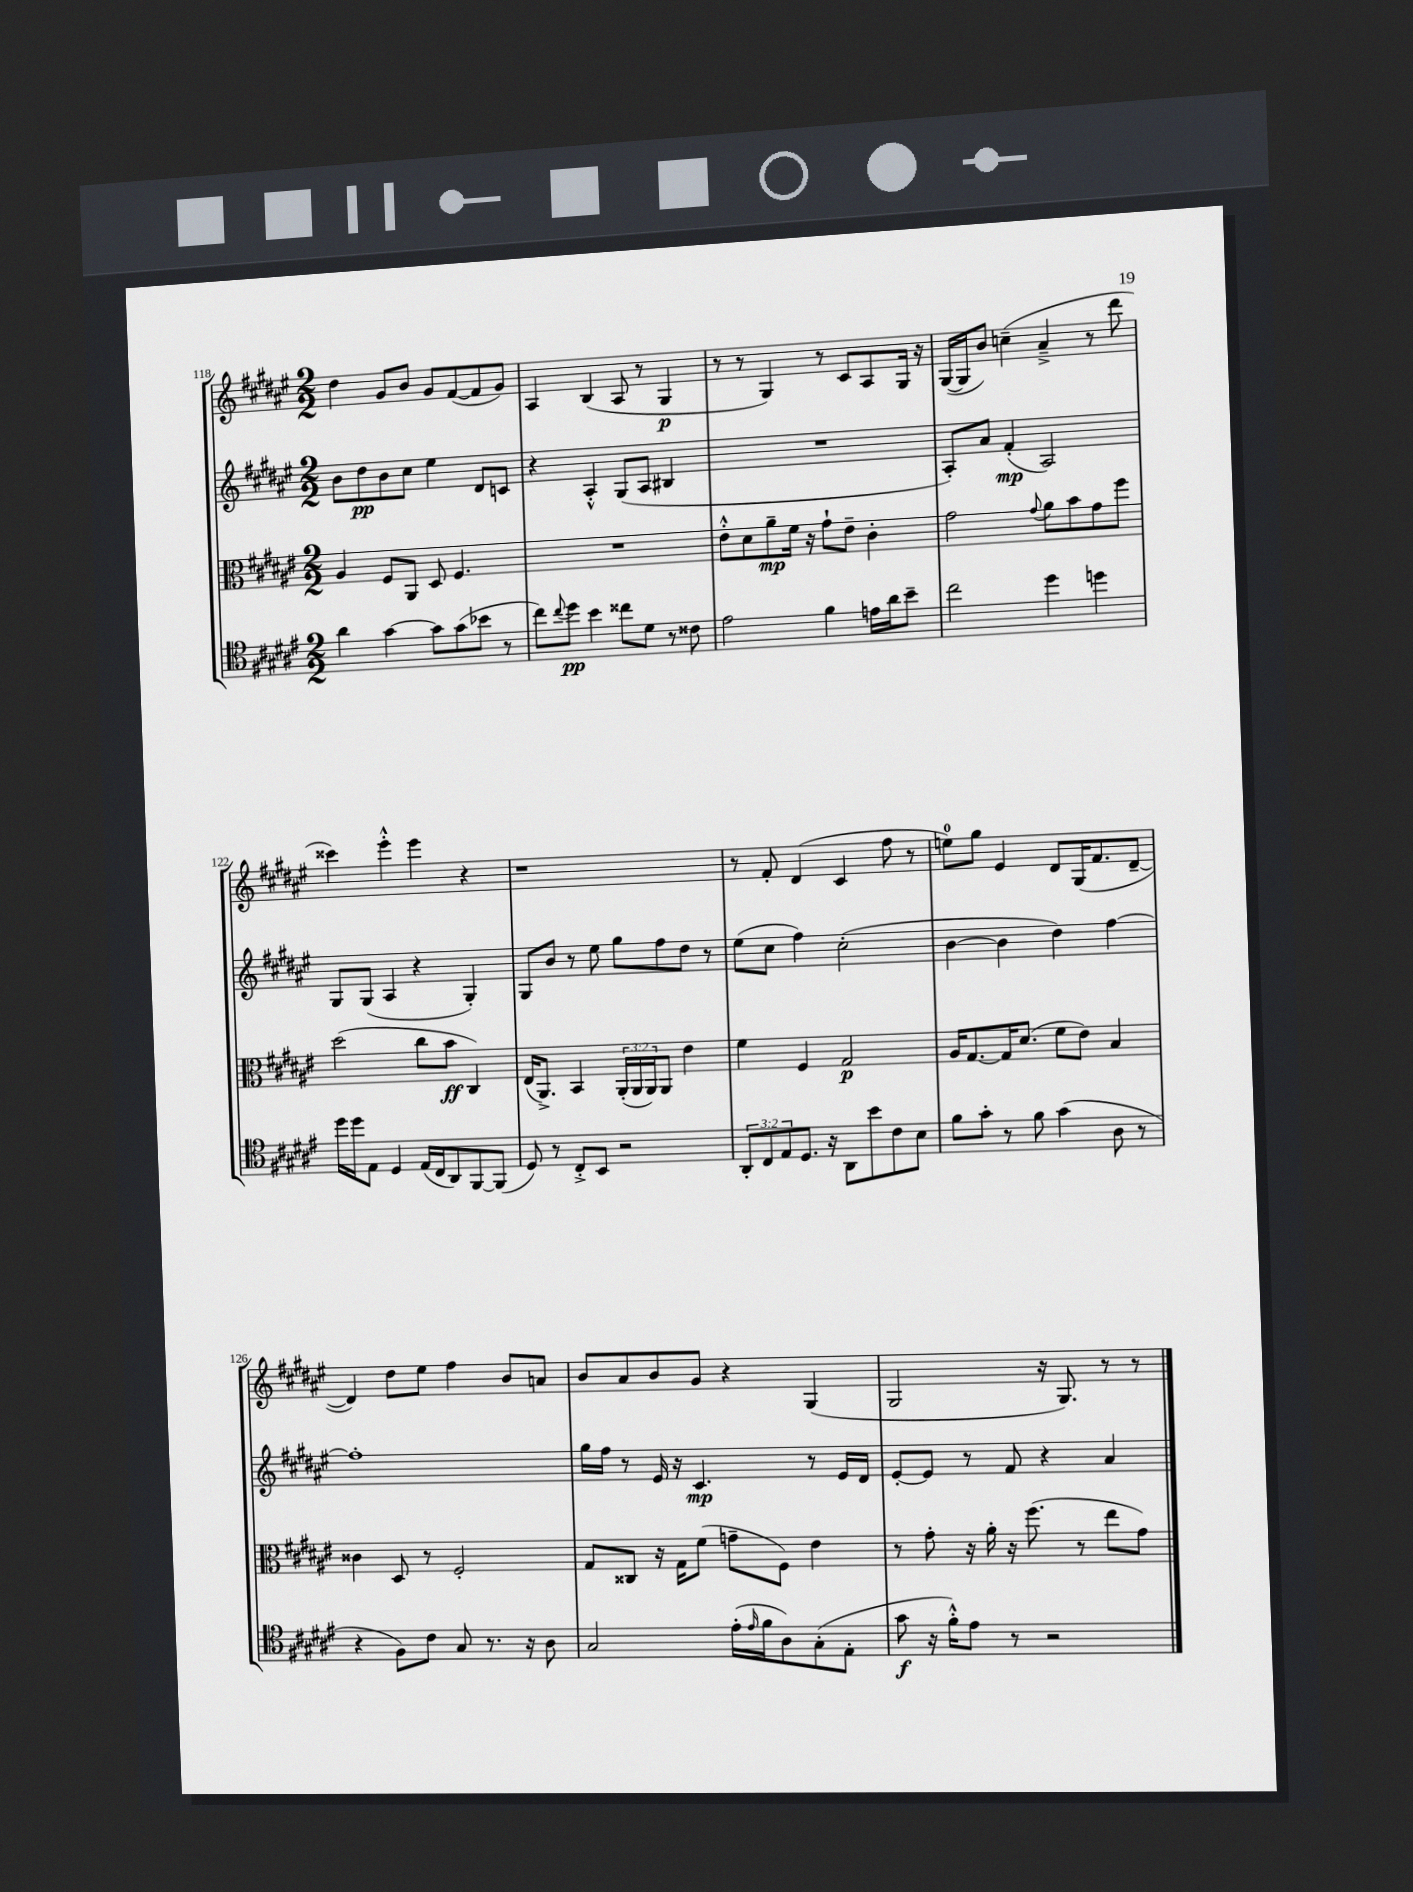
<<
\new StaffGroup <<
\new Staff = "s0" {
    \clef treble \key fis \major \numericTimeSignature \time 2/2
    dis''4 gis'8 b'8 gis'8 fis'8~( fis'8 gis'8) |
    ais4 b4( ais8 r8 gis4\p |
    r8 r8 gis4) r8 cis'8 ais8 gis16 r16 |
    gis16~( gis16 b'8) c''4--( ais'4---> r8 dis'''8 |
    cisis'''4) eis'''4-.-^ eis'''4 r4 |
    r1 |
    r8 fis'8-. dis'4( cis'4 fis''8 r8 |
    e''8-0) gis''8 eis'4 dis'8 gis16( fis'8. dis'8~-- |
    dis'4) dis''8 eis''8 fis''4 b'8 a'8 |
    b'8 ais'8 b'8 gis'8 r4 gis4( |
    gis2 r16 gis8.) r8 r8 \bar "|." |
}
\new Staff = "s1" {
    \clef treble \key fis \major \numericTimeSignature \time 2/2
    b'8 dis''8\pp b'8 cis''8 eis''4 dis'8 c'8 |
    r4 ais4-.-^ gis8( ais8 bis4 |
    R1 |
    ais8-.) ais'8 fis'4-.\mp( ais2) |
    gis8 gis8( ais4 r4 gis4-.) |
    gis8 b'8 r8 eis''8 gis''8 fis''8 dis''8 r8 |
    eis''8( cis''8 fis''4) cis''2-.( |
    b'4~ b'4 dis''4) fis''4~ |
    fis''1-. |
    gis''16 fis''16 r8 eis'16 r16 cis'4.\mp r8 eis'16 dis'16 |
    eis'8~-. eis'8 r8 fis'8 r4 ais'4 \bar "|." |
}
\new Staff = "s2" {
    \clef alto \key fis \major \numericTimeSignature \time 2/2 \override Staff.TupletNumber.text = #tuplet-number::calc-fraction-text
    ais4 fis8 ais,8 dis8 fis4. |
    R1 |
    eis'8-.-^ dis'8 ais'8--\mp fis'16 r16 gis'8-! eis'8-- cis'4-. |
    gis'2 \appoggiatura { gis'8 } ais'8 b'8 gis'8 fis''8 |
    dis''2( cis''8 b'8\ff cis4) |
    eis16( ais,8.->) b,4 \tuplet 3/2 { ais,16-.( ais,16 ais,16) } ais,8 eis'4 |
    fis'4 fis4 gis2\p |
    ais16 gis8.~ gis16 dis'8.( fis'8 eis'8) b4 |
    cisis'4 dis8 r8 fis2-. |
    gis8 cisis8 r16 gis16 fis'8( g'8-- fis8) eis'4 |
    r8 gis'8-. r16 ais'16-. r16 fis''8.( r8 eis''8 gis'8) \bar "|." |
}
\new Staff = "s3" {
    \clef tenor \key fis \major \numericTimeSignature \time 2/2 \override Staff.TupletNumber.text = #tuplet-number::calc-fraction-text
    ais'4 gis'4~ gis'8 gis'8( bes'8 r8 |
    cis''8) \appoggiatura { cis''8 } dis''8\pp b'4 cisis''8 dis'8 r8 cisis'8 |
    eis'2 fis'4 e'16 ais'16 b'8-- |
    cis''2 dis''4 d''4 |
    dis''16 dis''16 eis8 dis4 eis16( cis16 ais,8) fis,8~ fis,8( |
    dis8) r8 cis8-.-> b,8 r2 |
    \tuplet 3/2 { ais,8-. cis8 eis8 } dis8. r16 ais,8 b'8 cis'8 b8 |
    fis'8 gis'8-. r8 fis'8 gis'4( ais8 r8 |
    r4 fis8) cis'8 gis8 r8. r16 ais8 |
    gis2 eis'16-.( \grace { eis'16 } fis'16 ais8) gis8-.( eis8-. |
    gis'8\f r16 fis'16-.-^) eis'8 r8 r2 \bar "|." |
}
>>
>>
\layout { \context { \Score currentBarNumber = #118 } }
